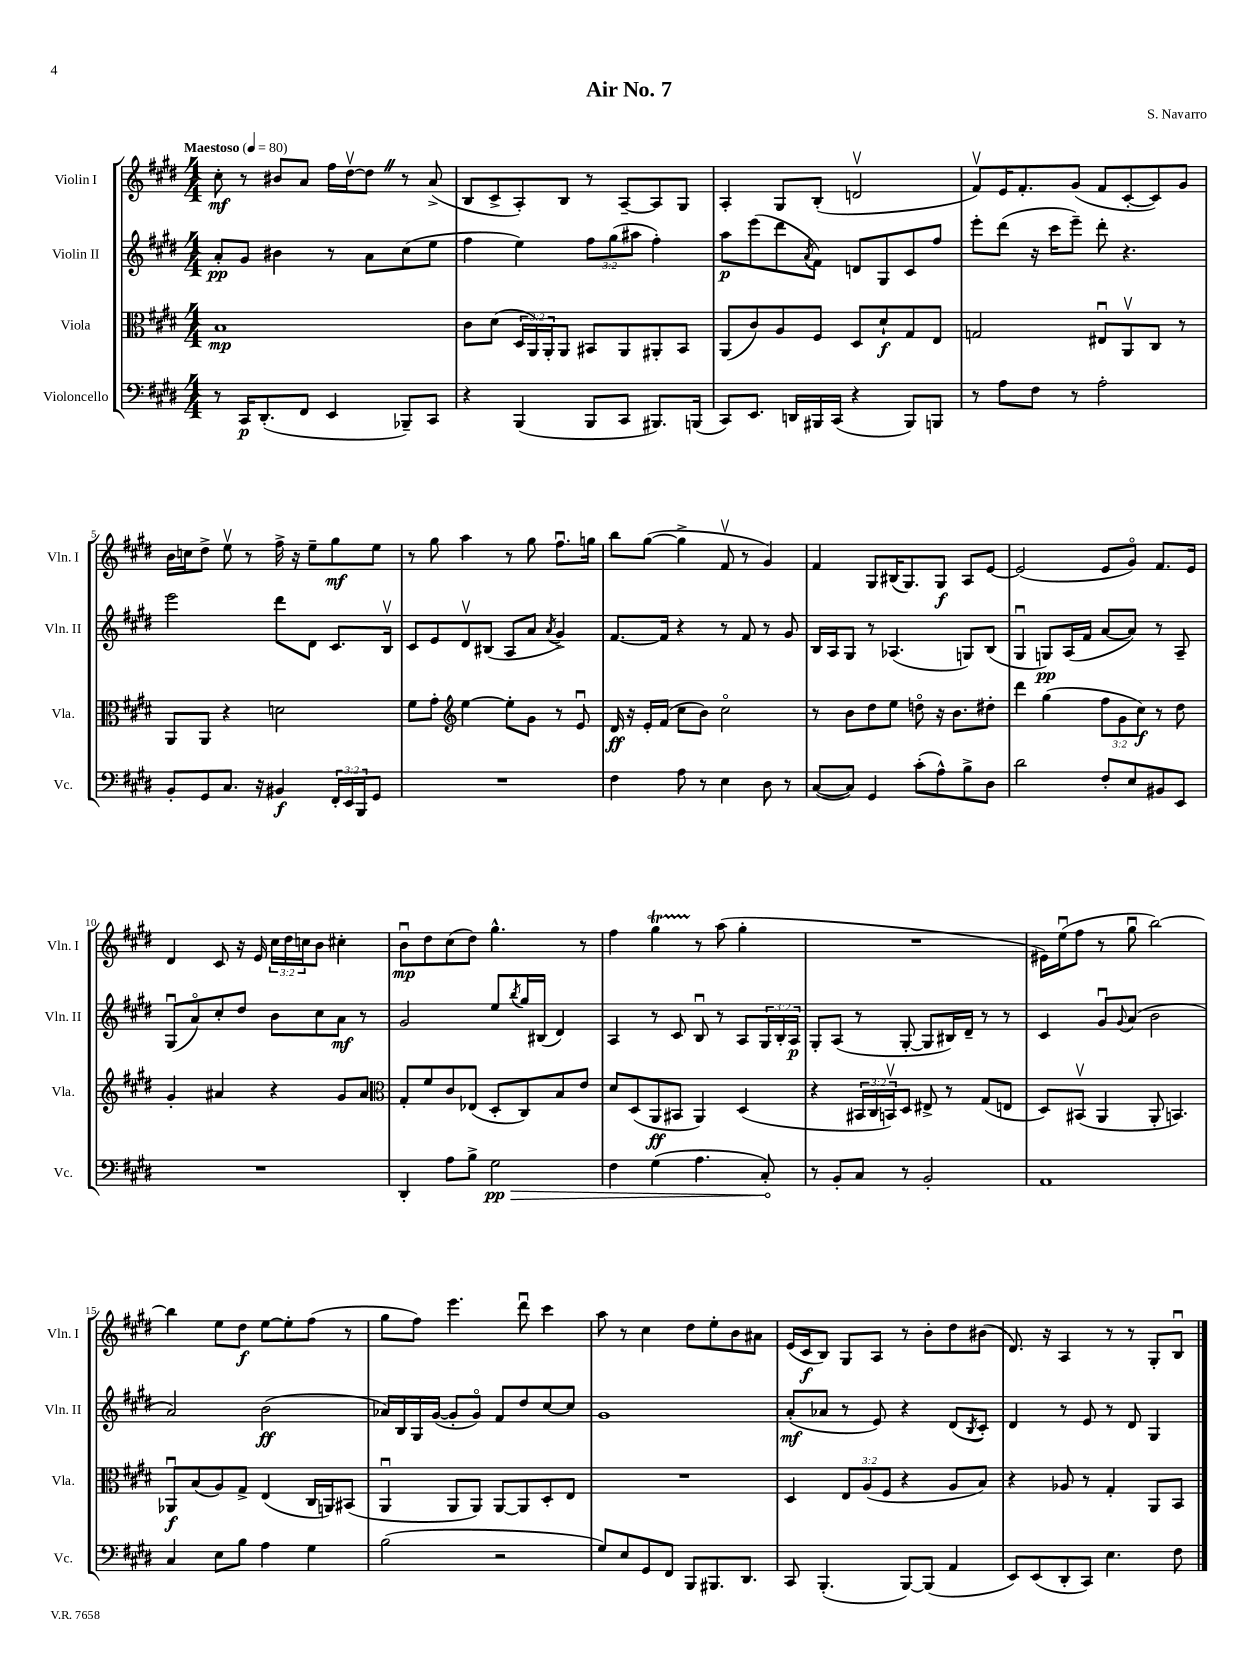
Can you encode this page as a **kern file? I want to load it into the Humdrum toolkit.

**kern	**kern	**kern	**kern
*staff4	*staff3	*staff2	*staff1
*clefF4	*clefC3	*clefG2	*clefG2
*k[f#c#g#d#]	*k[f#c#g#d#]	*k[f#c#g#d#]	*k[f#c#g#d#]
*M4/4	*M4/4	*M4/4	*M4/4
*MM80	*MM80	*MM80	*MM80
8r	1B	8a'	8cc#'
16CC#	.	8g#	8r
(8.DD#'	.	.	.
.	.	4b#	8b#
8FF#	.	.	8a
4EE	.	8r	16ff#
.	.	.	[16dd#v
.	.	8a	8dd#]
8BBB-~)	.	(8cc#	8r
8CC#	.	8ee	(8a^
=	=	=	=
4r	8c#	4ff#	8B
.	(8d#	.	8c#^
(4BBB	24D#	4ee)	8A')
.	24AA)	.	.
.	24AA'	.	.
.	8AA	.	8B
8BBB	8BB#	12ff#	8r
.	.	(12gg#	.
8CC#	8AA	.	[8A~
.	.	12aa#	.
8.BBB#)	8AA#'	4ff#')	8A]
.	8BB#	.	8G#
(16BBB	.	.	.
=	=	=	=
8CC#)	(8AA	8aa	4A'
8.EE	8c#)	(8eee	.
.	8A	8ddd#	8G#
16DD	.	.	.
.	.	8qa	.
16BBB#	8F#	8f#)	(8B'
(16CC#	.	.	.
4r	8D#	8d	2dv
.	8d#`	8G#	.
8BBB#)	8G#	8c#	.
8BBB	8E	8ff#	.
=	=	=	=
8r	2G	8eee'	8f#v)
8A	.	(8ddd#	16e
.	.	.	8.f#'
8F#	.	16r	.
.	.	16ccc#	.
8r	.	8eee~)	(8g#
2A'	8E#u	8ddd#'	8f#
.	8AAv	4.r	[8c#'
.	8C#	.	8c#])
.	8r	.	8g#
=	=	=	=
8BB'	8AA	2eee	16b
.	.	.	16cc
8GG#	8AA	.	8dd#^
8.C#	4r	.	8eev
.	.	.	8r
16r	.	.	.
4BB#	2d	8ddd#	16ff#^
.	.	.	16r
.	.	8d#	8ee~
24FF#'	.	8.c#	8gg#
24EE	.	.	.
24BBB	.	.	.
8GG#	.	.	8ee
.	.	16Bv	.
=	=	=	=
1r	8f#	8c#	8r
.	8g#'	8e	8gg#
*	*clefG2	*	*
.	[4ee	8d#v	4aa
.	.	(8B#	.
.	8ee']	8A	8r
.	8g#	8a	8gg#
.	.	8qa	.
.	8r	4g#^)	8.ff#u
.	8eu	.	.
.	.	.	16gg
=	=	=	=
4F#	16d#	[8.f#	8bb
.	16r	.	.
.	16e'	.	([8gg#
.	(16f#	16f#]	.
8A	8cc#	4r	4gg#^]
8r	8b)	.	.
4E	2cc#o	8r	8f#v
.	.	8f#	8r
8D#	.	8r	4g#)
8r	.	8g#	.
=	=	=	=
([8C#	8r	16B	4f#
.	.	16A	.
8C#])	8b	8G#	.
4GG#	8dd#	8r	8G#
.	8ee	(4.A-	(16B#
.	.	.	8.G#)
(8c#'	8ddo	.	.
8A^^)	16r	.	8G#
.	8.b	.	.
8B^	.	8G)	8A
8D#	8dd#'	(8B	[8e
=	=	=	=
2d#	4ddd#	4G#u	(2e]
.	(4gg#	8G)	.
.	.	(16A	.
.	.	16f#	.
8F#'	12ff#	[8a	8e
.	12g#	.	.
8E	.	8a])	8g#o)
.	12cc#)	.	.
8BB#	8r	8r	8.f#
8EE	8dd#	8A~	.
.	.	.	16e
=	=	=	=
1r	4g#'	(8G#u	4d#
.	.	8ao)	.
.	4a#	8cc#'	8c#
.	.	8dd#	16r
.	.	.	16e
.	4r	8b	24cc#
.	.	.	24dd#
.	.	.	24cc
.	.	8cc#	8b
.	8g#	8a	4cc#'
.	8a#	8r	.
=	=	=	=
*	*clefC3	*	*
4DD#'	8G#'	2g#	8bu
.	8f#	.	8dd#
8A	8c#	.	(8cc#
8B^	(8E-	.	8dd#)
2G#	8D#'	8ee	4.gg#^^
.	.	8qbb	.
.	8C#)	16gg#	.
.	.	(16B#	.
.	8B	4d#)	.
.	8e	.	8r
=	=	=	=
4F#	8d#	4A	4ff#
.	(8D#	.	.
(4G#	8AA	8r	4gg#
.	8BB#	8c#	.
4.A	4AA)	8Bu	8r
.	.	8r	(8aa
.	(4D#	8A	4gg#'
8C#')	.	24G#	.
.	.	24B'	.
.	.	24A	.
=	=	=	=
8r	4r	8G#'	1r
8BB'	.	(8A	.
8C#	24BB#	8r	.
.	24C#	.	.
.	24BBv)	.	.
8r	8D#	[8G#'	.
2BB'	8E#^	8G#]	.
.	8r	16B#)	.
.	.	16d#~	.
.	(8G#	8r	.
.	8E	8r	.
=	=	=	=
1AA	8D#)	4c#	16e#)
.	.	.	(16eeu
.	(8BB#v	.	8ff#
.	4AA	8g#u	8r
.	.	8qqg#	.
.	.	(8a	8gg#u
.	8AA'	2b	[2bb)
.	4.BB)	.	.
=	=	=	=
4C#	8AA-u	2a)	4bb]
.	(8B	.	.
8E	8A)	.	8ee
8B	8G#^	.	8dd#
4A	(4E	(2b	[8ee
.	.	.	8ee']
4G#	16C#	.	(8ff#
.	16AA)	.	.
.	(8BB#	.	8r
=	=	=	=
(2B	4AAu	16a-)	8gg#
.	.	16B	.
.	.	16G#	8ff#)
.	.	([16g#	.
.	8AA	8g#']	4.eee
.	8AA)	8g#o)	.
2r	[8AA	8f#	.
.	8AA]	8dd#	8ddd#u
.	8D#'	[8cc#	4ccc#
.	8E	8cc#]	.
=	=	=	=
8G#)	1r	1g#	8aa
8E	.	.	8r
8GG#	.	.	4cc#
8FF#	.	.	.
8BBB	.	.	8dd#
8.BBB#	.	.	8ee'
.	.	.	8b
8.DD#	.	.	.
.	.	.	8a#
=	=	=	=
8CC#	4D#	(8a'	(16e
.	.	.	16c#
(4.BBB'	.	8a-	8B)
.	12E	8r	8G#
.	(12A	.	.
.	.	8e)	8A
.	12F#	.	.
[8BBB)	4r	4r	8r
(8BBB]	.	.	8b'
4AA	8A	(8d#	8dd#
.	.	8qB	.
.	8B)	8c#')	(8b#
=	=	=	=
8EE)	4r	4d#	8.d#)
(8EE	.	.	.
.	.	.	16r
8DD#'	8A-	8r	4A
8CC#)	8r	8e	.
4.E	4G#'	8r	8r
.	.	8d#	8r
.	8AA	4G#	8G#'
8F#	8BB	.	8Bu
==	==	==	==
*-	*-	*-	*-
